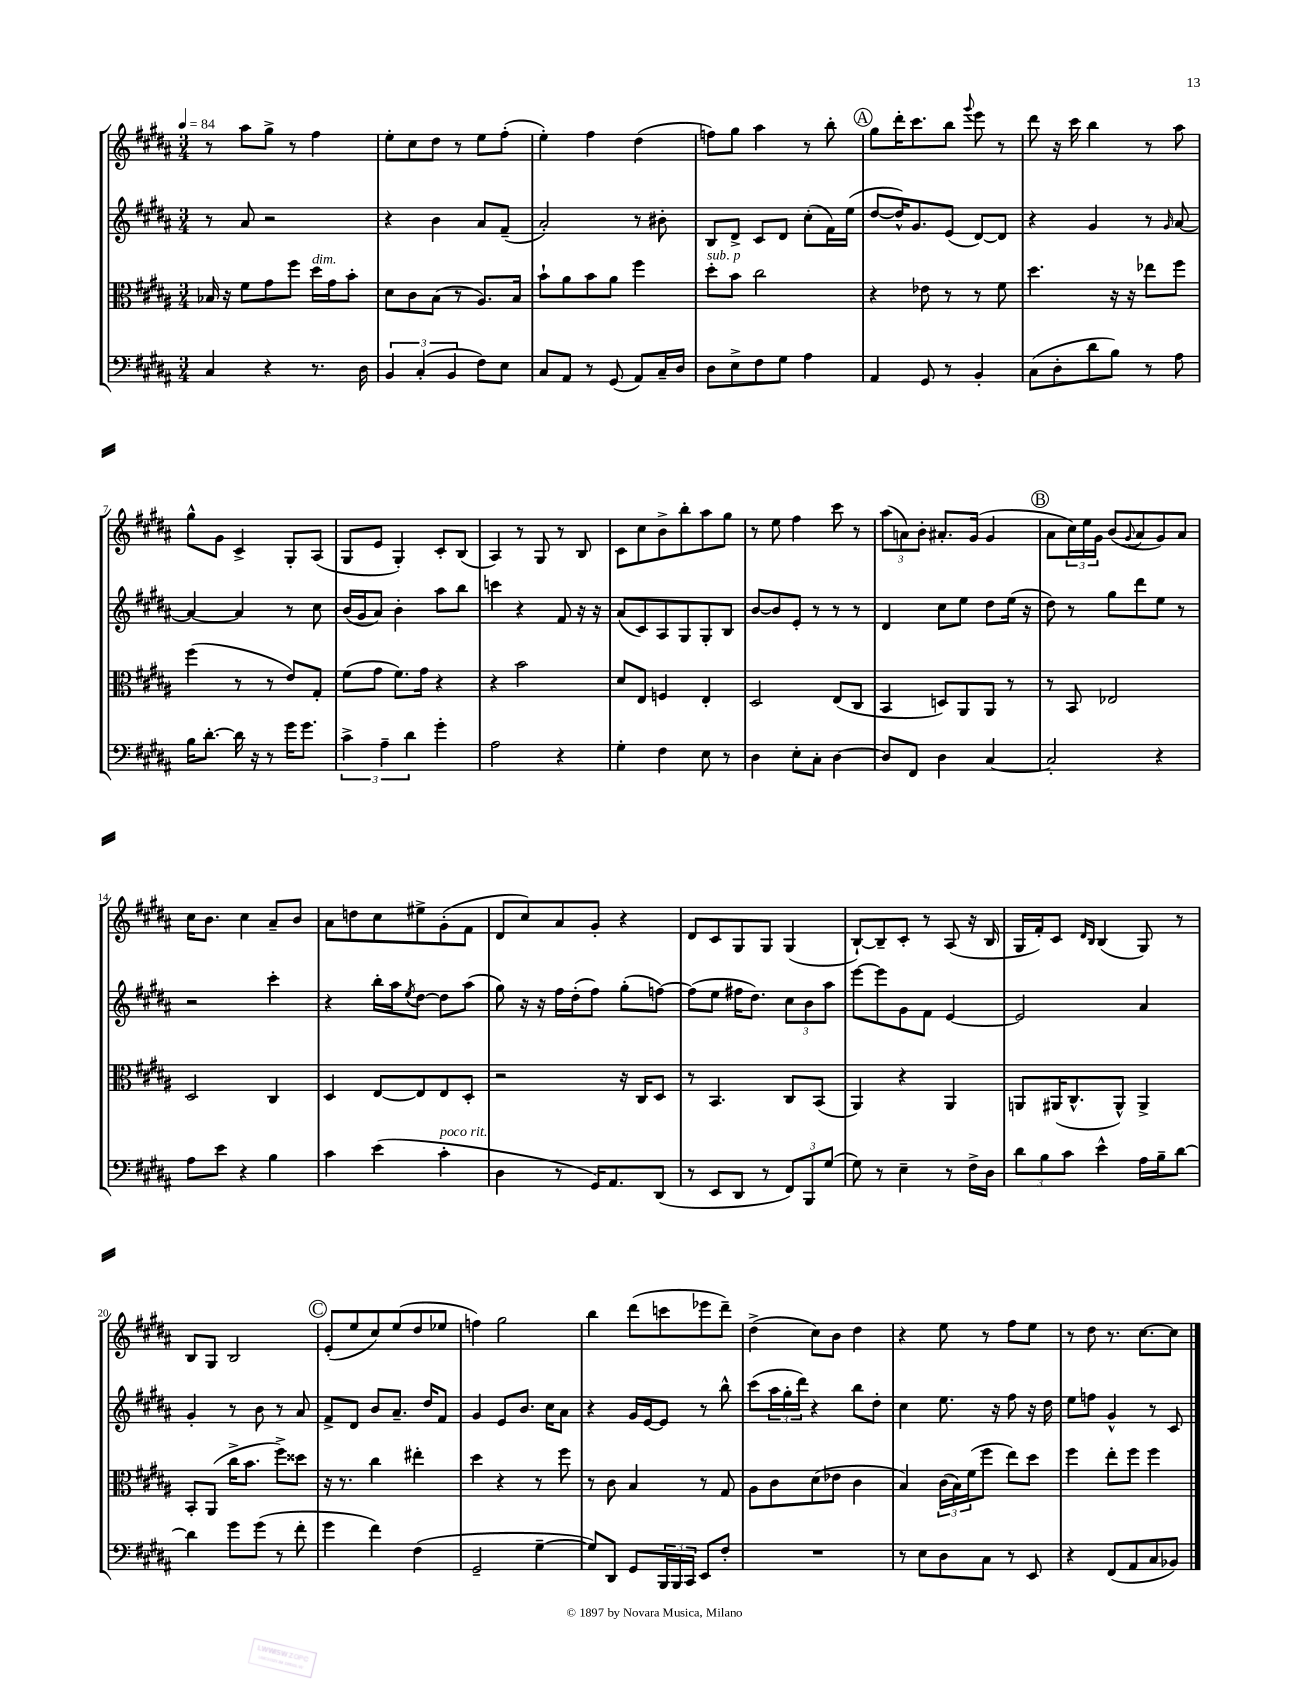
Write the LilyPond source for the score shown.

<<
\new StaffGroup <<
\new Staff = "s0" {
    \clef treble \key b \major \numericTimeSignature \time 3/4 \tempo 4 = 84
    r8 ais''8 gis''8-> r8 fis''4 |
    e''8-. cis''8 dis''8 r8 e''8 fis''8-.( |
    e''4-.) fis''4 dis''4( |
    f''8) gis''8 ais''4 r8 b''8-. |
    \mark \markup { \circle "A" } gis''8 dis'''16-. cis'''8. b''8 \appoggiatura { gis'''8 } e'''8 r8 |
    dis'''8 r16 cis'''16 b''4 r8 ais''8 |
    gis''8-^ gis'8 cis'4-> gis8-. ais8( |
    gis8 e'8 gis4-.) cis'8-. b8( |
    ais4) r8 gis8 r8 b8 |
    cis'8 cis''8 b'8-> b''8-. ais''8 gis''8 |
    r8 e''8 fis''4 cis'''8 r8 |
    \tuplet 3/2 { ais''8( a'8) b'8-. } ais'8.-. gis'16( gis'4 |
    \mark \markup { \circle "B" } ais'8 \tuplet 3/2 { cis''16) e''16 gis'16 } b'8( \appoggiatura { gis'8 } ais'8 gis'8) ais'8 |
    cis''16 b'8. cis''4 ais'8-- b'8 |
    ais'8 d''8 cis''8 eis''8-> gis'8-.( fis'8 |
    dis'8 cis''8) ais'8 gis'8-. r4 |
    dis'8 cis'8 gis8 gis8 gis4( |
    b8~-!) b8-- cis'8-. r8 ais8( r16 b16 |
    gis16 fis'16-.) cis'8 \grace { dis'16 b16 } b4( gis8) r8 |
    b8 gis8 b2 |
    \mark \markup { \circle "C" } e'8-.( e''8 cis''8) e''8( dis''8 ees''8 |
    f''4) gis''2 |
    b''4 dis'''8( c'''8 ees'''8 dis'''8--) |
    dis''4->( cis''8) b'8 dis''4 |
    r4 e''8 r8 fis''8 e''8 |
    r8 dis''8 r8. cis''8.~ cis''8 \bar "|." |
}
\new Staff = "s1" {
    \clef treble \key b \major \numericTimeSignature \time 3/4
    r8 ais'8 r2 |
    r4 b'4 ais'8 fis'8--( |
    ais'2-.) r8 bis'8-. |
    b8 dis'8-> cis'8 dis'8 cis''8-.( fis'16) e''16( |
    \mark \markup { \circle "A" } dis''8~ dis''16-^) gis'8. e'8( dis'8~) dis'8 |
    r4 gis'4 r8 \grace { gis'16 } ais'8~ |
    ais'4~ ais'4 r8 cis''8 |
    b'16( gis'16 ais'8) b'4-. ais''8 b''8 |
    c'''4 r4 fis'8 r16 r16 |
    ais'8( cis'8) ais8 gis8 gis8-. b8 |
    b'8~ b'8 e'8-. r8 r8 r8 |
    dis'4 cis''8 e''8 dis''8 e''16( r16 |
    \mark \markup { \circle "B" } dis''8) r8 gis''8 dis'''8 e''8 r8 |
    r2 cis'''4-. |
    r4 b''16-. ais''16 \acciaccatura { e''8 } dis''8~ dis''8 ais''8( |
    gis''8) r16 r16 fis''16 dis''16-.( fis''8) gis''8-.( f''8~) |
    f''8( e''8 fis''16 dis''8.) \tuplet 3/2 { cis''8 b'8 ais''8 } |
    e'''8~ e'''8 gis'8 fis'8 e'4~ |
    e'2 ais'4 |
    gis'4-. r8 b'8 r8 ais'8 |
    \mark \markup { \circle "C" } fis'8-> dis'8 b'8 ais'8.-- dis''16 fis'8 |
    gis'4 e'8 b'8. cis''16 ais'8 |
    r4 gis'16 e'16~ e'8 r8 b''8-^ |
    cis'''8( \tuplet 3/2 { ais''16 gis''16-. dis'''16) } r4 b''8 dis''8-. |
    cis''4 e''8. r16 fis''8 r16 dis''16 |
    e''8 f''8 gis'4-^ r8 cis'8 \bar "|." |
}
\new Staff = "s2" {
    \clef alto \key b \major \numericTimeSignature \time 3/4
    bes16 r16 fis'8 gis'8 fis''8 dis''16^\markup { \italic "dim." } gis'16 b'8-. |
    dis'8 cis'8 b8( r8 ais8.) b16 |
    b'8-! ais'8 b'8 ais'8 fis''4 |
    dis''8-.^\markup { \italic "sub. p" } b'8 cis''2 |
    \mark \markup { \circle "A" } r4 ees'8 r8 r8 fis'8 |
    dis''4. r16 r16 ees''8 fis''8 |
    fis''4( r8 r8 e'8) gis8-. |
    fis'8( gis'8 fis'8.) gis'16 r4 |
    r4 b'2 |
    dis'8 e8 f4 e4-. |
    dis2 e8( cis8 |
    b,4 d8) ais,8 ais,8 r8 |
    \mark \markup { \circle "B" } r8 b,8 ees2 |
    dis2 cis4 |
    dis4 e8~ e8 e8 dis8-. |
    r2 r16 cis16 dis8 |
    r8 b,4. cis8 b,8( |
    ais,4) r4 ais,4 |
    a,8 ais,16( cis8.-^ ais,8-^) ais,4-> |
    b,8-. ais,8( cis''16-> b'8. fis''8->) disis''8 |
    \mark \markup { \circle "C" } r16 r8. cis''4 eis''4-. |
    dis''4 r4 r8 fis''8 |
    r8 cis'8 b4 r8 gis8 |
    ais8 cis'8 dis'8( ees'8 cis'4 |
    b4) \tuplet 3/2 { cis'16( b16) fis'16( } fis''8 e''8) dis''8 |
    fis''4 e''8-. fis''8 fis''4 \bar "|." |
}
\new Staff = "s3" {
    \clef bass \key b \major \numericTimeSignature \time 3/4
    cis4 r4 r8. dis16 |
    \tuplet 3/2 { b,4 cis4-.( b,4 } fis8) e8 |
    cis8 ais,8 r8 gis,8( ais,8) cis16-- dis16 |
    dis8 e8-> fis8 gis8 ais4 |
    \mark \markup { \circle "A" } ais,4 gis,8 r8 b,4-. |
    cis8( dis8-. dis'8 b8) r8 ais8 |
    b16 dis'8.~-. dis'16 r16 r8 gis'16 gis'8. |
    \tuplet 3/2 { cis'4-> ais4-- dis'4 } gis'4-. |
    ais2 r4 |
    gis4-. fis4 e8 r8 |
    dis4 e8-. cis8-. dis4~ |
    dis8 fis,8 dis4 cis4~ |
    \mark \markup { \circle "B" } cis2-. r4 |
    ais8 e'8 r4 b4 |
    cis'4 e'4( cis'4-.^\markup { \italic "poco rit." } |
    dis4 r8 gis,16) ais,8. dis,8( |
    r8 e,8 dis,8 r8 \tuplet 3/2 { fis,8) b,,8 gis8( } |
    gis8) r8 e4-- r8 fis16-> dis16 |
    \tuplet 3/2 { dis'8 b8 cis'8 } e'4-^ ais16 b16-- dis'8~ |
    dis'4 gis'8 gis'8( r8 fis'8-. |
    \mark \markup { \circle "C" } gis'4 fis'4) fis4( |
    gis,2-- gis4~-- |
    gis8) dis,8 gis,8 \tuplet 3/2 { b,,16 b,,16 cis,16 } e,8 fis8-. |
    R2. |
    r8 e8 dis8 cis8 r8 e,8 |
    r4 fis,8( ais,8 cis8 bes,8) \bar "|." |
}
>>
>>
